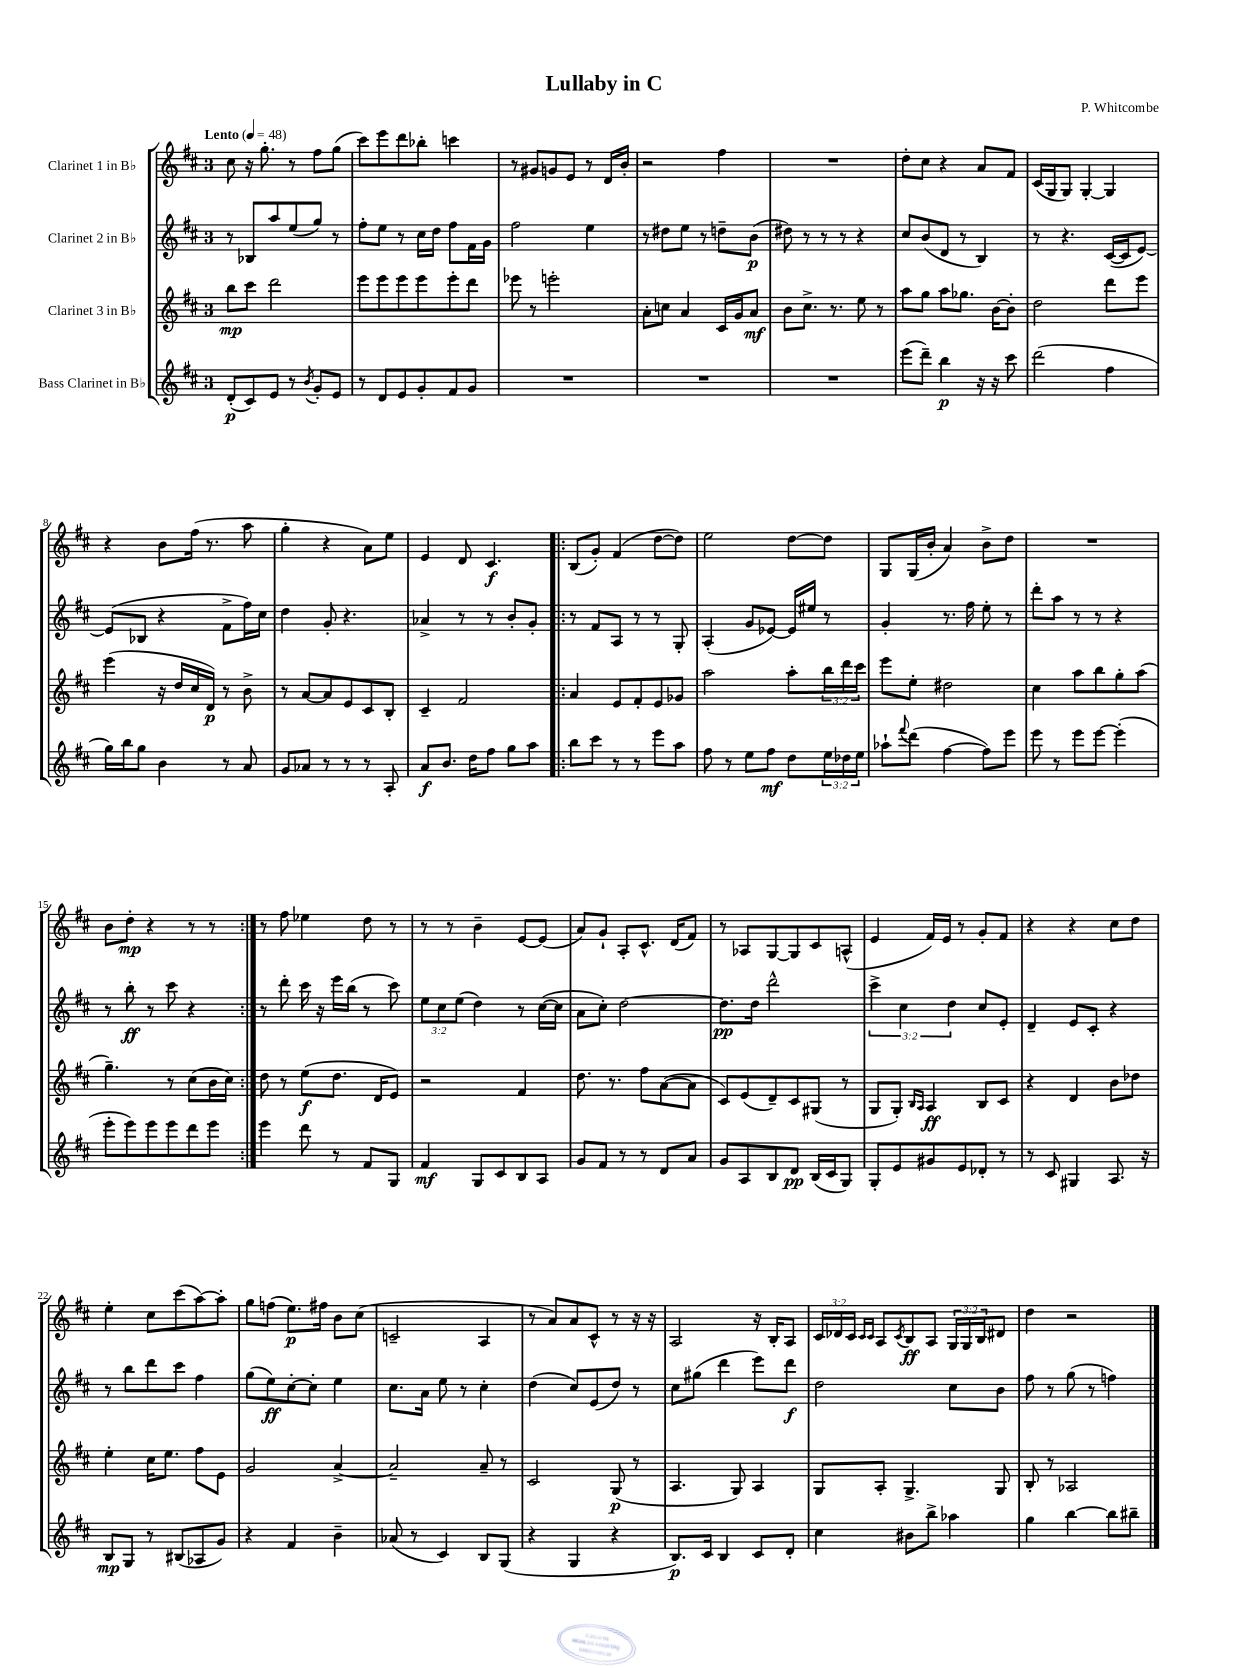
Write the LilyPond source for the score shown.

\header { title = "Lullaby in C" composer = "P. Whitcombe" }
<<
\new StaffGroup <<
\new Staff = "s0" \with { instrumentName = "Clarinet 1 in Bb" } {
    \clef treble \key d \major \once \override Staff.TimeSignature.style = #'single-digit \time 3/4 \override Staff.TupletNumber.text = #tuplet-number::calc-fraction-text \tempo "Lento" 4 = 48
    cis''8 r16 g''8.-. r8 fis''8 g''8( |
    cis'''8) e'''8 d'''8 bes''8-. c'''4 |
    r8 gis'8 g'8 e'8 r8 d'16 b'16-. |
    r2 fis''4 |
    R2. |
    d''8-. cis''8 r4 a'8 fis'8 |
    cis'16( g16 g8) g4~-. g4 |
    r4 b'8 fis''16( r8. a''8 |
    g''4-. r4 a'8) e''8 |
    e'4 d'8 cis'4.\f |
    \repeat volta 2 { b8( g'8-.) fis'4( d''8~ d''8) |
    e''2 d''8~ d''8 |
    g8 g16( b'16-. a'4) b'8-> d''8 |
    R2. |
    b'8 d''8-.\mp r4 r8 r8 | }
    r8 fis''8 ees''4 d''8 r8 |
    r8 r8 b'4-- e'8~ e'8( |
    a'8) g'8-! a8-. cis'8.-^ d'16( fis'8) |
    r8 aes8 g8~ g8 cis'8 a8-^( |
    e'4 fis'16) e'16 r8 g'8-. fis'8 |
    r4 r4 cis''8 d''8 |
    e''4-. cis''8 cis'''8( a''8~) a''8-. |
    g''8 f''8( e''8.\p) fis''16 b'8 cis''8( |
    c'2-- a4 |
    r8 a'8) a'8 cis'8-^ r8 r16 r16 |
    a2 r16 b16-. a8 |
    \tuplet 3/2 { cis'16 des'16 cis'16 } \grace { cis'16 cis'16 } a8 \acciaccatura { cis'8 } b8\ff a8 \tuplet 3/2 { g16 g16 b16 } dis'8 |
    d''4 r2 \bar "|." |
}
\new Staff = "s1" \with { instrumentName = "Clarinet 2 in Bb" } {
    \clef treble \key d \major \once \override Staff.TimeSignature.style = #'single-digit \time 3/4 \override Staff.TupletNumber.text = #tuplet-number::calc-fraction-text
    r8 bes8 a''8 e''8( g''8) r8 |
    fis''8-. e''8 r8 cis''16 d''16 fis''8 fis'16 g'16 |
    fis''2 e''4 |
    r8 dis''8 e''8 r8 d''8-- b'8\p( |
    dis''8) r8 r8 r8 r4 |
    cis''8 b'8( d'8 r8 b4) |
    r8 r4. cis'16~( cis'16 e'8~) |
    e'8( bes8 r4 fis'8-> fis''16) cis''16 |
    d''4 g'8-. r4. |
    aes'4-> r8 r8 b'8-. g'8-. |
    \repeat volta 2 { r8 fis'8 a8 r8 r8 g8-. |
    a4-.( g'8 ees'8~) ees'16 eis''16 r8 |
    g'4-. r8. fis''16 e''8-. r8 |
    d'''8-. a''8 r8 r8 r4 |
    r8 b''8-.\ff r8 cis'''8 r4 | }
    r8 d'''8-. cis'''16 r16 e'''16 b''16( r8 cis'''8) |
    \tuplet 3/2 { e''8 cis''8 e''8( } d''4) r8 cis''16~( cis''16 |
    a'8 cis''8-.) d''2~ |
    d''8.\pp d''16 d'''2-^ |
    \tuplet 3/2 { cis'''4-> cis''4 d''4 } cis''8 e'8-. |
    d'4-- e'8 cis'8-. r4 |
    r8 b''8 d'''8 cis'''8 fis''4 |
    g''8( e''8\ff) cis''8~-. cis''8-. e''4 |
    cis''8. a'16 e''8 r8 cis''4-. |
    d''4( cis''8) e'8( d''8) r8 |
    cis''8 gis''8( d'''4 e'''8) d'''8\f |
    d''2 cis''8 b'8 |
    fis''8 r8 g''8( r8 f''4) \bar "|." |
}
\new Staff = "s2" \with { instrumentName = "Clarinet 3 in Bb" } {
    \clef treble \key d \major \once \override Staff.TimeSignature.style = #'single-digit \time 3/4 \override Staff.TupletNumber.text = #tuplet-number::calc-fraction-text
    b''8\mp cis'''8 d'''2 |
    e'''8 e'''8 e'''8 e'''8 e'''8-. d'''8 |
    ees'''8 r8 e'''2-. |
    a'8-. c''8 a'4 cis'16 g'16 a'8\mf |
    b'8 cis''8.-> r8. e''8 r8 |
    a''8 g''8 a''8 ges''8. b'16~ b'8-. |
    d''2 d'''8 e'''8 |
    e'''4( r16 d''16 cis''16 d'16\p) r8 b'8-> |
    r8 a'8~ a'8 e'8 cis'8 b8-. |
    cis'4-- fis'2 |
    \repeat volta 2 { a'4 e'8 fis'8-. e'8 ges'8 |
    a''2 a''8-. \tuplet 3/2 { b''16 d'''16 cis'''16 } |
    e'''8 e''8-. dis''2 |
    cis''4 a''8 b''8 g''8-. a''8( |
    g''4.--) r8 cis''8( b'16 cis''16) | }
    d''8 r8 e''8\f( d''8. d'16 e'8) |
    r2 fis'4 |
    d''8. r8. fis''8 a'8~( a'8 |
    cis'8) e'8( d'8--) cis'8 gis8( r8 |
    g8 g8-.) \grace { b16 a16 } a4\ff b8 cis'8 |
    r4 d'4 b'8 des''8 |
    e''4-. cis''16 e''8. fis''8 e'8 |
    g'2 a'4~-> |
    a'2-- a'8-- r8 |
    cis'2 g8\p( r8 |
    a4. g8) a4 |
    g8 a8-. g4.-> g8 |
    b8-. r8 aes2 \bar "|." |
}
\new Staff = "s3" \with { instrumentName = "Bass Clarinet in Bb" } {
    \clef treble \key d \major \once \override Staff.TimeSignature.style = #'single-digit \time 3/4 \override Staff.TupletNumber.text = #tuplet-number::calc-fraction-text
    d'8-.\p( cis'8) e'8 r8 \acciaccatura { b'8 } g'8-. e'8 |
    r8 d'8 e'8 g'8-. fis'8 g'8 |
    R2. |
    R2. |
    R2. |
    e'''8( d'''8--) b''4\p r16 r16 cis'''8 |
    d'''2( fis''4 |
    g''16) b''16 g''8 b'4 r8 a'8 |
    g'8 aes'8 r8 r8 r8 a8-. |
    a'8\f b'8. d''16 fis''8 g''8 a''8 |
    \repeat volta 2 { b''8 cis'''8 r8 r8 e'''8 a''8 |
    fis''8 r8 e''8 fis''8\mf d''8 \tuplet 3/2 { e''16 des''16 e''16 } |
    aes''8-! \appoggiatura { fis'''8 } d'''8( fis''4~ fis''8) e'''8 |
    e'''8 r8 e'''8 e'''8~ e'''4-.( |
    e'''8-. e'''8) e'''8 e'''8 d'''8 e'''8 | }
    e'''4 d'''8 r8 fis'8 g8 |
    fis'4\mf g8 cis'8 b8 a8 |
    g'8 fis'8 r8 r8 d'8 a'8 |
    g'8 a8 b8 d'8\pp b16( cis'16 g8) |
    g8-. e'8 gis'8 e'8 des'8-. r8 |
    r8 cis'8 gis4 a8. r16 |
    b8\mp g8 r8 bis8( aes8 g'8) |
    r4 fis'4 b'4-- |
    aes'8( r8 cis'4) b8 g8( |
    r4 g4 r4 |
    b8.\p) cis'16 b4 cis'8 d'8-. |
    cis''4 bis'8 b''8-> aes''4 |
    g''4 b''4~ b''8 bis''8-- \bar "|." |
}
>>
>>
